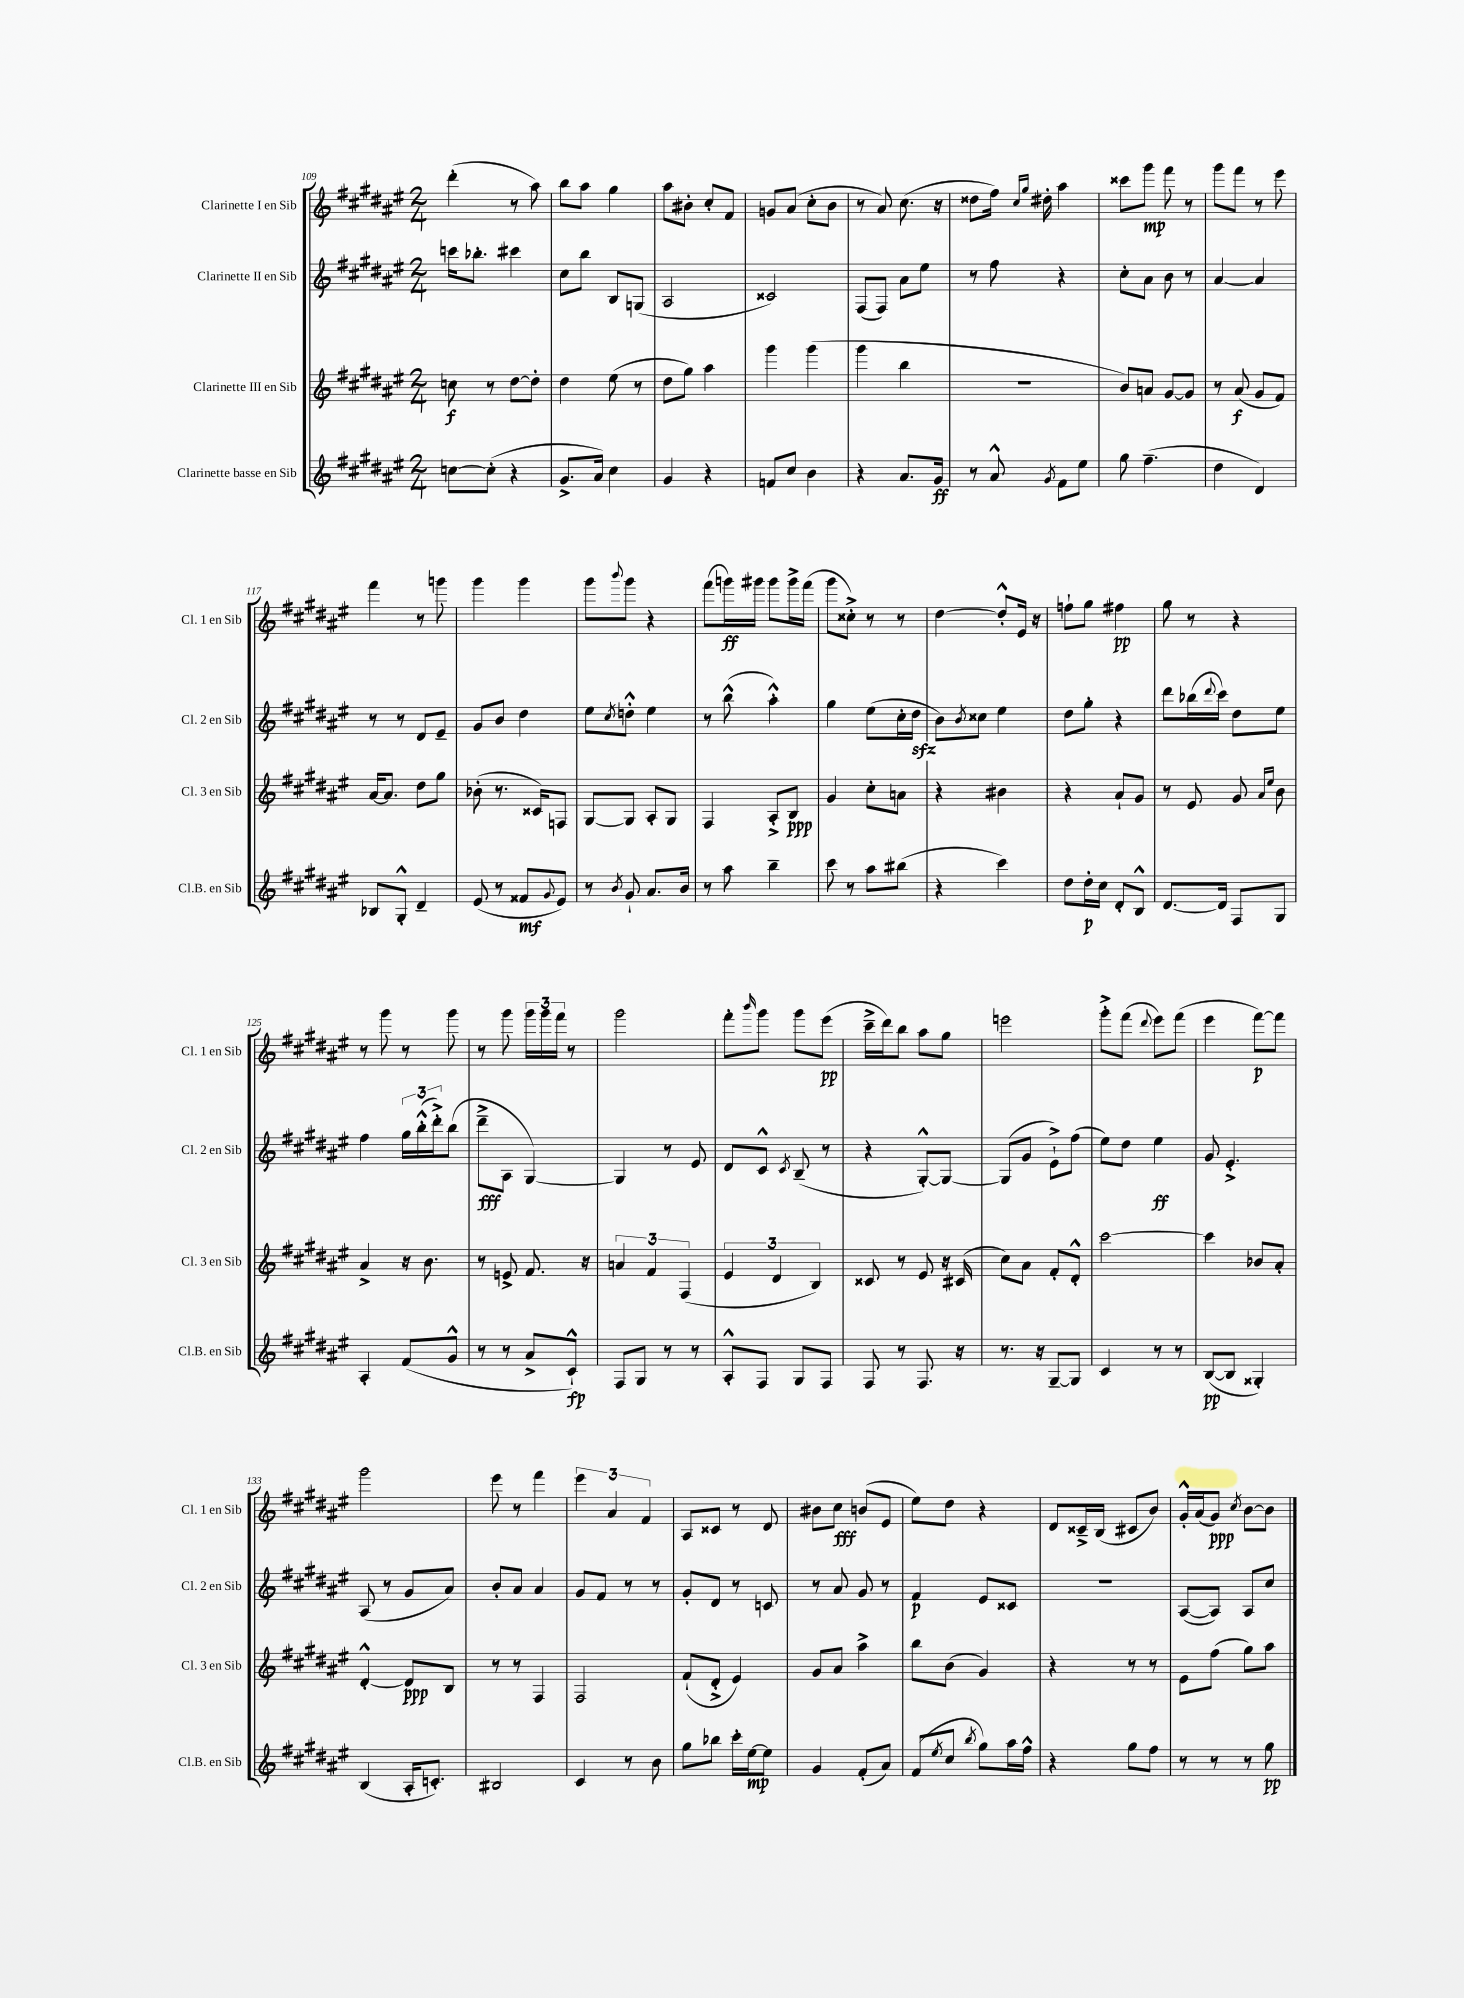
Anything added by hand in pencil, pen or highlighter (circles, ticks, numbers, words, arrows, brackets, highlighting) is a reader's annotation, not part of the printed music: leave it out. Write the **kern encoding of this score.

**kern	**dynam	**kern	**dynam	**kern	**dynam	**kern	**dynam
*part4	*part4	*part3	*part3	*part2	*part2	*part1	*part1
*staff4	*staff4	*staff3	*staff3	*staff2	*staff2	*staff1	*staff1
*I"Clarinette basse en Sib	*	*I"Clarinette III en Sib	*	*I"Clarinette II en Sib	*	*I"Clarinette I en Sib	*
*I'Cl.B. en Sib	*	*I'Cl. 3 en Sib	*	*I'Cl. 2 en Sib	*	*I'Cl. 1 en Sib	*
*clefG2	*	*clefG2	*	*clefG2	*	*clefG2	*
*k[f#c#g#d#a#e#]	*	*k[f#c#g#d#a#e#]	*	*k[f#c#g#d#a#e#]	*	*k[f#c#g#d#a#e#]	*
*M2/4	*	*M2/4	*	*M2/4	*	*M2/4	*
=109	=109	=109	=109	=109	=109	=109	=109
[8ccn\L	.	8ccn\	f	16cccn\KL	.	(4ddd#'\	.
.	.	.	.	8.bb-X'\J	.	.	.
(8cc'\J]	.	8r	.	.	.	.	.
4r	.	[8dd#\L	.	4ccc#X\	.	8r	.
.	.	8dd#'\J]	.	.	.	8aa#\)	.
=110	=110	=110	=110	=110	=110	=110	=110
8.g#^/L	.	4dd#\	.	8cc#\L	.	8bb\L	.
.	.	.	.	8bb\J	.	8aa#\J	.
16a#/Jk)	.	.	.	.	.	.	.
4cc#\	.	(8ee#\	.	8B/L	.	4gg#\	.
.	.	8r	.	(8Gn/J	.	.	.
=111	=111	=111	=111	=111	=111	=111	=111
4g#/	.	8dd#\L	.	2A#/	.	8aa#\L	.
.	.	8gg#\J)	.	.	.	8b#X'\J	.
4r	.	4aa#\	.	.	.	8cc#'/L	.
.	.	.	.	.	.	8f#/J	.
=112	=112	=112	=112	=112	=112	=112	=112
8fn/L	.	4ggg#\	.	2c##X/)	.	8gn/L	.
8cc#/J	.	.	.	.	.	(8a#/J	.
4b\	.	(4ggg#\	.	.	.	8cc#'\L	.
.	.	.	.	.	.	8b\J	.
=113	=113	=113	=113	=113	=113	=113	=113
4r	.	4ggg#\	.	(8F#/L	.	8r	.
.	.	.	.	8F#/J)	.	8a#/)	.
8.a#/L	.	4bb\	.	8a#\L	.	(8.cc#\	.
.	.	.	.	8ee#\J	.	.	.
16g#/Jk	ff	.	.	.	.	16r	.
=114	=114	=114	=114	=114	=114	=114	=114
8r	.	2r	.	8r	.	8dd##X\L	.
8a#^^/	.	.	.	8ff#\	.	16ff#\Jk)	.
.	.	.	.	.	.	16qqcc#/LL	.
.	.	.	.	.	.	16qqgg#/JJ	.
.	.	.	.	.	.	16dd#X'\	.
8qg#/	.	.	.	.	.	.	.
8f#\L	.	.	.	4r	.	4aa#\	.
8ee#\J	.	.	.	.	.	.	.
=115	=115	=115	=115	=115	=115	=115	=115
8gg#\	.	8b/L)	.	8cc#'\L	.	8ccc##X\L	.
(4.ff#~\	.	8an/J	.	8a#\J	.	8ggg#\J	mp
.	.	[8g#/L	.	8b\	.	8fff#\	.
.	.	8g#/J]	.	8r	.	8r	.
=116	=116	=116	=116	=116	=116	=116	=116
4dd#\	.	8r	.	[4a#/	.	8ggg#\L	.
.	.	(8a#/	f	.	.	8fff#\J	.
4d#/)	.	8g#/L	.	4a#/]	.	8r	.
.	.	8f#/J)	.	.	.	8eee#\	.
!!LO:LB:g=z
=117	=117	=117	=117	=117	=117	=117	=117
8B-X/L	.	[16a#/KL	.	8r	.	4fff#\	.
.	.	8.a#/J]	.	.	.	.	.
8G#'^^/J	.	.	.	8r	.	.	.
4d#~/	.	8dd#\L	.	8d#/L	.	8r	.
.	.	8gg#\J	.	8e#~/J	.	8gggn\	.
=118	=118	=118	=118	=118	=118	=118	=118
(8e#/	.	(8b-X'\	.	8g#/L	.	4ggg#\	.
8r	.	8.r	.	8b/J	.	.	.
8f##X/L	mf	.	.	4dd#\	.	4ggg#\	.
.	.	16c##X/KL)	.	.	.	.	.
8qqg#/	.	.	.	.	.	.	.
8e#/J)	.	8Fn/J	.	.	.	.	.
=119	=119	=119	=119	=119	=119	=119	=119
8r	.	[8G#/L	.	8ee#\L	.	8ggg#\L	.
8qb/	.	.	.	8qcc#/	.	8qqbbb/	.
8g#`/	.	8G#/J]	.	8ddn'^^\J	.	8ggg#\J	.
8.a#/L	.	8A#'/L	.	4ee#\	.	4r	.
.	.	8G#/J	.	.	.	.	.
16b/Jk	.	.	.	.	.	.	.
=120	=120	=120	=120	=120	=120	=120	=120
8r	.	4F#/	.	8r	.	(8fff#\L	.
8aa#\	.	.	.	(8bb^^\	.	16gggn\L)	ff
.	.	.	.	.	.	16ggg#X\JJ	.
4bb~\	.	8A#'^/L	.	4aa#'^^\)	.	8ggg#\L	.
.	.	8B/J	ppp	.	.	16ggg#^\L	.
.	.	.	.	.	.	(16fff#\JJ	.
=121	=121	=121	=121	=121	=121	=121	=121
8ccc#\	.	4g#/	.	4gg#\	.	8ggg#\L	.
8r	.	.	.	.	.	8cc##X'^\J)	.
8aa#\L	.	8cc#'\L	.	(8ee#\L	.	8r	.
(8bb#X\J	.	8an\J	.	16cc#'\L	.	8r	.
.	.	.	.	16dd#zz\JJ	.	.	.
=122	=122	=122	=122	=122	=122	=122	=122
4r	.	4r	.	8b\L)	.	[4dd#\	.
.	.	.	.	8qb/	.	.	.
.	.	.	.	8cc##X\J	.	.	.
4ccc#\)	.	4b#X\	.	4ee#\	.	8dd#'^^/L]	.
.	.	.	.	.	.	16e#/Jk	.
.	.	.	.	.	.	16r	.
=123	=123	=123	=123	=123	=123	=123	=123
8dd#\L	.	4r	.	8dd#\L	.	8ffn`\L	.
16dd#'\L	p	.	.	8gg#'\J	.	8gg#\J	.
16cc#\JJ	.	.	.	.	.	.	.
8d#'/L	.	8a#`/L	.	4r	.	4ff#X\	pp
8B^^/J	.	8g#/J	.	.	.	.	.
=124	=124	=124	=124	=124	=124	=124	=124
[8.d#/L	.	8r	.	8ddd#\L	.	8gg#\	.
.	.	8e#/	.	(16bb-X\L	.	8r	.
.	.	.	.	8qqddd#/	.	.	.
16d#/Jk]	.	.	.	16ccc#\JJ)	.	.	.
8F#/L	.	8g#/	.	8dd#\L	.	4r	.
.	.	16qqa#/LL	.	.	.	.	.
.	.	16qqee#/JJ	.	.	.	.	.
8G#/J	.	8b\	.	8ee#\J	.	.	.
!!LO:LB:g=z
=125	=125	=125	=125	=125	=125	=125	=125
4A#'/	.	4a#^/	.	4ff#\	.	8r	.
.	.	.	.	.	.	8ggg#\	.
(8f#/L	.	16r	.	24gg#\LL	.	8r	.
.	.	.	.	(24bb'^^\	.	.	.
.	.	8.b\	.	.	.	.	.
.	.	.	.	24ddd#'^\J)	.	.	.
8g#^^/J	.	.	.	(8bb\J	.	8ggg#\	.
=126	=126	=126	=126	=126	=126	=126	=126
8r	.	8r	.	8ddd#~^\L	fff	8r	.
8r	.	8en^/	.	8A#\J	.	8ggg#\	.
8a#^/L	.	8.f#/	.	[4G#/)	.	24ggg#\LL	.
.	.	.	.	.	.	24ggg#\	.
.	.	.	.	.	.	24fff#\JJ	.
8c#`^^/J)	fp	.	.	.	.	8r	.
.	.	16r	.	.	.	.	.
=127	=127	=127	=127	=127	=127	=127	=127
8F#/L	.	6an/	.	4G#/]	.	2ggg#\	.
8G#/J	.	.	.	.	.	.	.
.	.	6f#/	.	.	.	.	.
8r	.	.	.	8r	.	.	.
.	.	(6F#/	.	.	.	.	.
8r	.	.	.	8e#/	.	.	.
=128	=128	=128	=128	=128	=128	=128	=128
8A#'^^/L	.	6e#/	.	8d#/L	.	8fff#'\L	.
.	.	.	.	.	.	16qqbbb/	.
8F#/J	.	.	.	8c#^^/J	.	8ggg#\J	.
.	.	6d#/	.	.	.	.	.
.	.	.	.	8qc#/	.	.	.
8G#/L	.	.	.	(8B~/	.	8ggg#\L	.
.	.	6B/)	.	.	.	.	.
8F#/J	.	.	.	8r	.	(8eee#\J	pp
=129	=129	=129	=129	=129	=129	=129	=129
8F#/	.	8c##X/	.	4r	.	16ccc#~^\LL	.
.	.	.	.	.	.	16ddd#\J)	.
8r	.	8r	.	.	.	8bb\J	.
8.F#/	.	8e#/	.	[8G#'^^/L)	.	8aa#\L	.
.	.	16r	.	8G#/J_	.	8gg#\J	.
16r	.	(16c#X/	.	.	.	.	.
=130	=130	=130	=130	=130	=130	=130	=130
8.r	.	8cc#\L)	.	(8G#/L]	.	2eeen\	.
.	.	8a#\J	.	8g#/J	.	.	.
16r	.	.	.	.	.	.	.
[8G#~/L	.	8f#'/L	.	8e#`^\L)	.	.	.
8G#/J]	.	8d#'^^/J	.	(8ff#\J	.	.	.
=131	=131	=131	=131	=131	=131	=131	=131
4c#/	.	[2ccc#\	.	8ee#\L)	.	8ggg#'^\L	.
.	.	.	.	8dd#\J	.	(8fff#\J	.
.	.	.	.	.	.	8qqddd#/	.
8r	.	.	.	4ee#\	ff	8eee#\L)	.
8r	.	.	.	.	.	(8fff#\J	.
=132	=132	=132	=132	=132	=132	=132	=132
([8B/L	pp	4ccc#\]	.	8g#/	.	4eee#\	.
8B/J]	.	.	.	4.e#'^/	.	.	.
4G##X'/)	.	8b-X/L	.	.	.	[8fff#\L)	p
.	.	8a#'/J	.	.	.	8fff#\J]	.
!!LO:LB:g=z
=133	=133	=133	=133	=133	=133	=133	=133
(4B/	.	[4d#'^^/	.	(8A#/	.	2ggg#\	.
.	.	.	.	8r	.	.	.
16A#'/KL	.	8d#/L]	ppp	8g#/L	.	.	.
8.cn'/J)	.	.	.	.	.	.	.
.	.	8B/J	.	8a#/J)	.	.	.
=134	=134	=134	=134	=134	=134	=134	=134
2B#X/	.	8r	.	8b'/L	.	8eee#\	.
.	.	8r	.	8a#/J	.	8r	.
.	.	4F#/	.	4a#/	.	4fff#\	.
=135	=135	=135	=135	=135	=135	=135	=135
4c#/	.	2F#/	.	8g#/L	.	6eee#\	.
.	.	.	.	8f#/J	.	.	.
.	.	.	.	.	.	6a#/	.
8r	.	.	.	8r	.	.	.
.	.	.	.	.	.	6f#/	.
8b\	.	.	.	8r	.	.	.
=136	=136	=136	=136	=136	=136	=136	=136
8gg#\L	.	(8f#`/L	.	8g#'/L	.	8A#/L	.
8bb-X\J	.	8d#'^/J	.	8d#/J	.	8c##X/J	.
16ccc#'\LL	.	4e#/)	.	8r	.	8r	.
[16ee#\J	mp	.	.	.	.	.	.
8ee#\J]	.	.	.	8cn/	.	8d#/	.
=137	=137	=137	=137	=137	=137	=137	=137
4g#/	.	8g#/L	.	8r	.	8b#X\L	.
.	.	8a#/J	.	8a#/	.	8cc#\J	fff
(8f#'/L	.	4aa#^\	.	8g#/	.	(8bn/L	.
8a#/J)	.	.	.	8r	.	8e#/J	.
=138	=138	=138	=138	=138	=138	=138	=138
(8f#/L	.	8bb\L	.	4f#/	p	8ee#\L)	.
8qee#/	.	.	.	.	.	.	.
8cc#/J	.	(8b\J	.	.	.	8dd#\J	.
8qbb/	.	.	.	.	.	.	.
8gg#\L)	.	4g#/)	.	8e#/L	.	4r	.
16aa#\L	.	.	.	8c##X/J	.	.	.
16ff#^^\JJ	.	.	.	.	.	.	.
=139	=139	=139	=139	=139	=139	=139	=139
4r	.	4r	.	2r	.	8d#/L	.
.	.	.	.	.	.	16c##X~^/L	.
.	.	.	.	.	.	(16B/JJ	.
8gg#\L	.	8r	.	.	.	8c#X/L	.
8ff#\J	.	8r	.	.	.	8b/J)	.
=140	=140	=140	=140	=140	=140	=140	=140
8r	.	8e#\L	.	([8A#/L	.	16g#'^^/LL	.
.	.	.	.	.	.	(16a#/J	.
8r	.	(8ff#\J	.	8A#/J])	.	8g#/J)	ppp
.	.	.	.	.	.	8qcc#/	.
8r	.	8gg#\L)	.	8A#/L	.	[8b\L	.
8gg#\	pp	8aa#\J	.	8cc#/J	.	8b\J]	.
==	==	==	==	==	==	==	==
*-	*-	*-	*-	*-	*-	*-	*-
